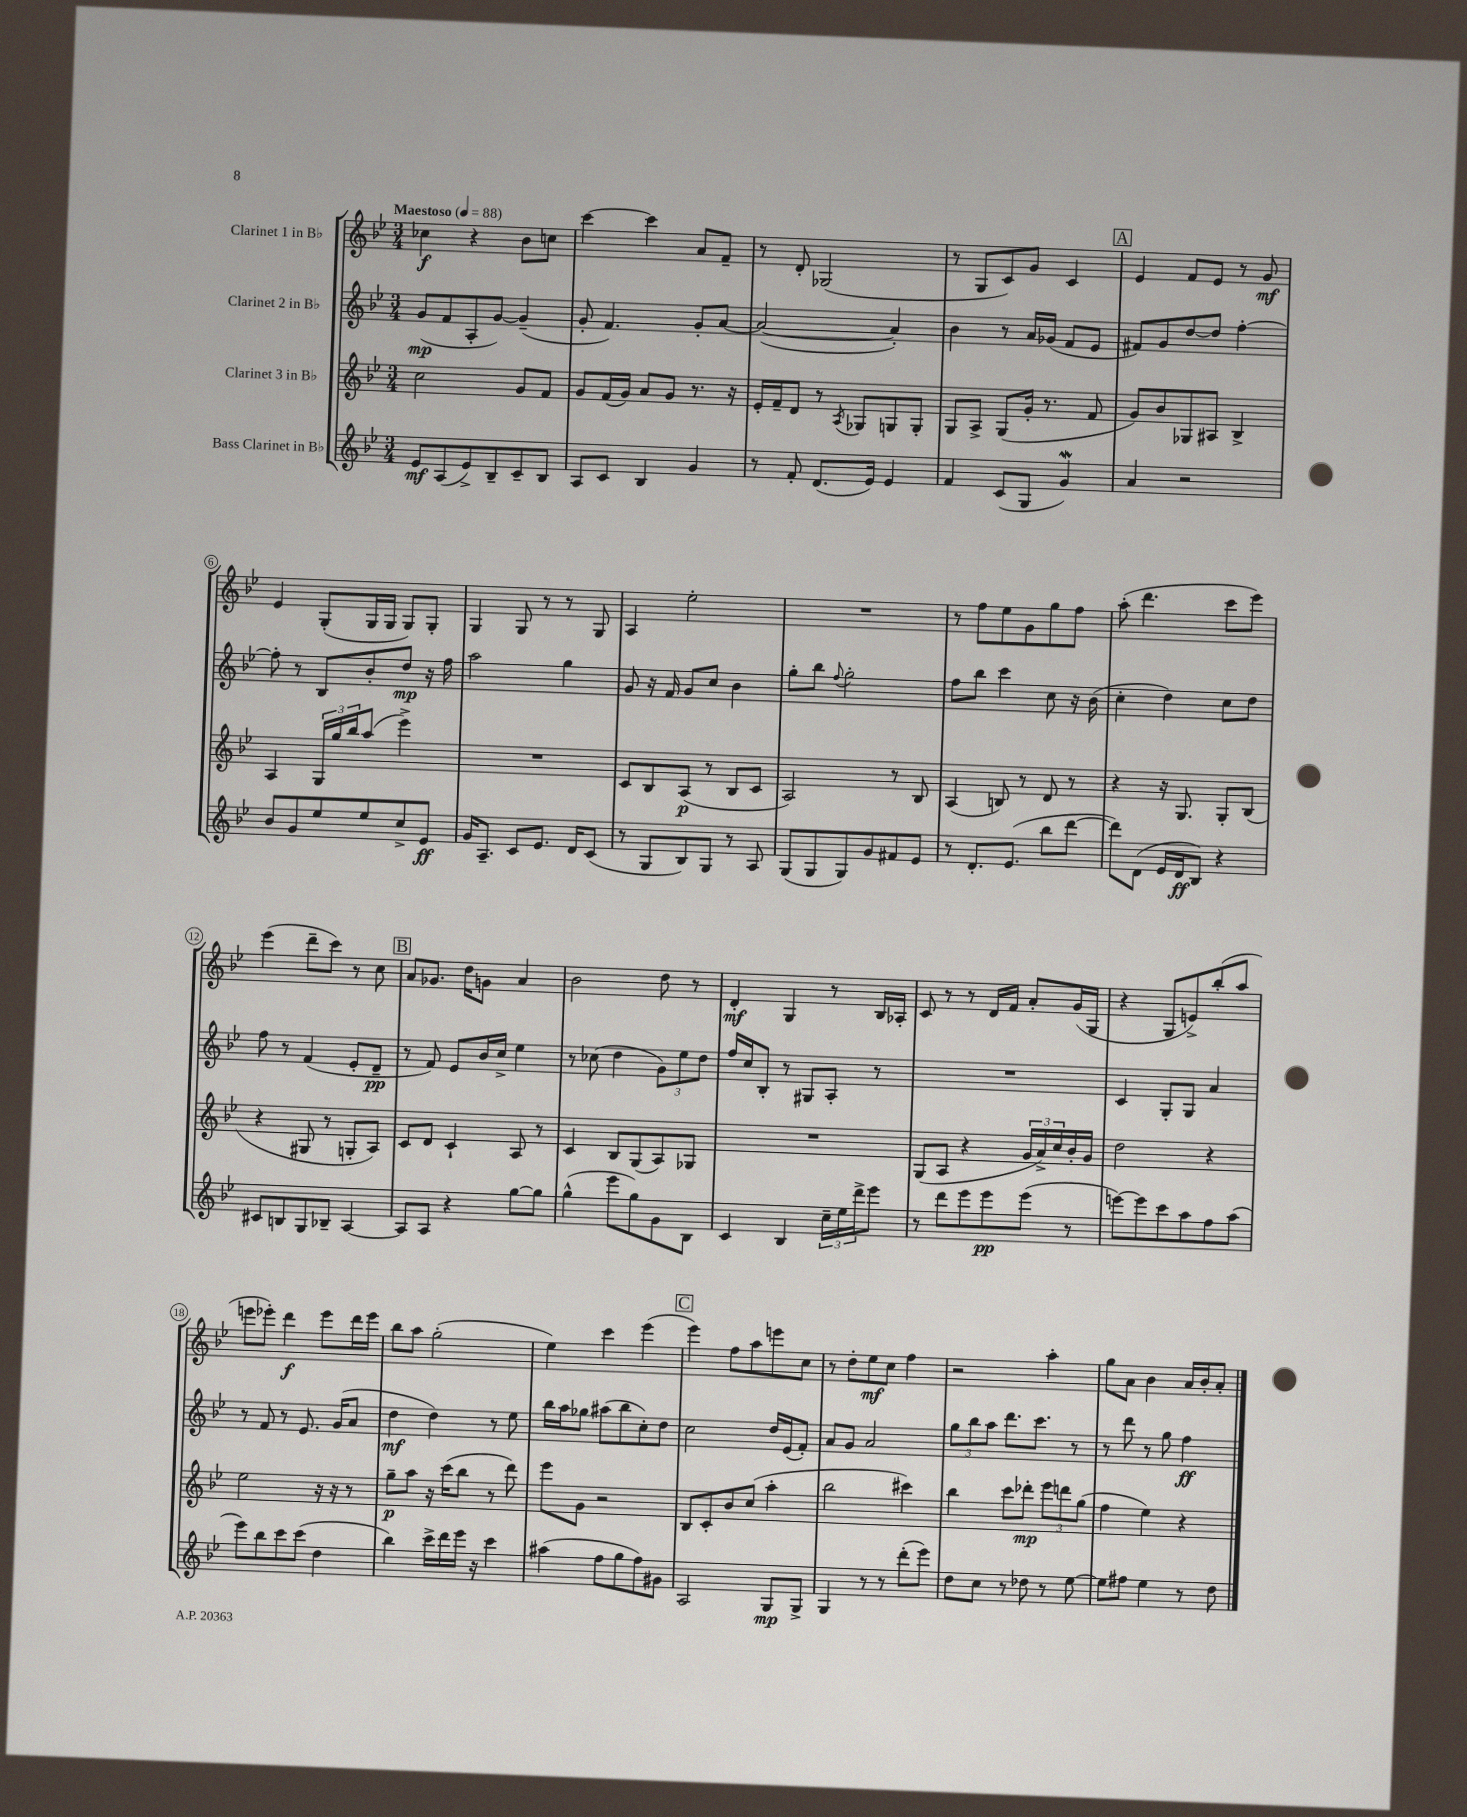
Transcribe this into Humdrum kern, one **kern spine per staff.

**kern	**dynam	**kern	**dynam	**kern	**dynam	**kern	**dynam
*part4	*part4	*part3	*part3	*part2	*part2	*part1	*part1
*staff4	*staff4	*staff3	*staff3	*staff2	*staff2	*staff1	*staff1
*I"Bass Clarinet in B♭	*	*I"Clarinet 3 in B♭	*	*I"Clarinet 2 in B♭	*	*I"Clarinet 1 in B♭	*
*clefG2	*	*clefG2	*	*clefG2	*	*clefG2	*
*k[b-e-]	*	*k[b-e-]	*	*k[b-e-]	*	*k[b-e-]	*
*M3/4	*	*M3/4	*	*M3/4	*	*M3/4	*
*MM88	*	*MM88	*	*MM88	*	*MM88	*
=1	=1	=1	=1	=1	=1	=1	=1
!	!	!	!	!	!	!LO:TX:a:B:t=Maestoso	!
8e-/L	mf	2cc\	.	(8g/L	mp	4cc-X\	f
(8A/	.	.	.	8f/	.	.	.
8e-^/)	.	.	.	8A'/	.	4r	.
8B-~/	.	.	.	[8g/J)	.	.	.
8c~/	.	8g/L	.	(4g~/]	.	8b-\L	.
8B-/J	.	8f/J	.	.	.	8ccn\J	.
=2	=2	=2	=2	=2	=2	=2	=2
8A/L	.	8g/L	.	8g'/	.	[4ccc\	.
8c/J	.	(16f/L	.	4.f/)	.	.	.
.	.	16g/JJ)	.	.	.	.	.
4B-/	.	8a/L	.	.	.	4ccc\]	.
.	.	8g/J	.	.	.	.	.
4g/	.	8.r	.	8g'/L	.	8a/L	.
.	.	.	.	[8a/J	.	8f~/J	.
.	.	16r	.	.	.	.	.
=3	=3	=3	=3	=3	=3	=3	=3
8r	.	16e-'/LL	.	(2a/_	.	8r	.
.	.	16f~/J	.	.	.	.	.
8f'/	.	8d/J	.	.	.	8d'/	.
(8.d/L	.	8r	.	.	.	(2G-X/	.
.	.	8qA/	.	.	.	.	.
.	.	8G-X/L	.	.	.	.	.
16e-/Jk)	.	.	.	.	.	.	.
4e-/	.	8Gn/	.	4a'/])	.	.	.
.	.	8G'/J	.	.	.	.	.
=4	=4	=4	=4	=4	=4	=4	=4
4f/	.	8G/L	.	4b-\	.	8r	.
.	.	8A^/J	.	.	.	8G/L	.
(8c/L	.	(8G/L	.	8r	.	8c/)	.
8G/J	.	16g'/Jk	.	16a/LL	.	8g/J	.
.	.	8.r	.	(16g-X/JJ	.	.	.
4gW/)	.	.	.	8f/L	.	4c/	.
.	.	8f/	.	8e-/J	.	.	.
!!LO:REH:place=s1:t=A
=5	=5	=5	=5	=5	=5	=5	=5
4a/	.	8g/L)	.	8f#X/L)	.	4e-/	.
.	.	8b-/	.	8g/	.	.	.
2r	.	8G-X/	.	[8dd/	.	8f/L	.
.	.	8A#X/J	.	8dd/J]	.	8e-/J	.
.	.	4B-^/	.	[4ff'\	.	8r	.
.	.	.	.	.	.	8g/	mf
!!LO:LB:g=z
=6	=6	=6	=6	=6	=6	=6	=6
8b-/L	.	4A/	.	8ff'\]	.	4e-/	.
8g/	.	.	.	8r	.	.	.
8ee-/	.	24G/LL	.	8B-/L	.	(8G'/L	.
.	.	24gg/	.	.	.	.	.
.	.	24bb-/J	.	.	.	.	.
8ee-/	.	(8aa/J	.	8b-'/	.	16G/L	.
.	.	.	.	.	.	16G/JJ	.
8cc^/	.	4eee-^\)	.	8dd/J	mp	8G/L)	.
8e-/J	ff	.	.	16r	.	8G'/J	.
.	.	.	.	16ff\	.	.	.
=7	=7	=7	=7	=7	=7	=7	=7
16g/KL	.	2.r	.	2aa\	.	4G/	.
8.A~/J	.	.	.	.	.	.	.
8c/L	.	.	.	.	.	8G/	.
8.e-/J	.	.	.	.	.	8r	.
.	.	.	.	4gg\	.	8r	.
16d/KL	.	.	.	.	.	.	.
(8c/J	.	.	.	.	.	8G/	.
=8	=8	=8	=8	=8	=8	=8	=8
8r	.	8c/L	.	8g/	.	4A/	.
8G/L	.	8B-/	.	16r	.	.	.
.	.	.	.	16f/	.	.	.
8B-/)	.	(8A/J	p	8g/L	.	2ee-'\	.
8G/J	.	8r	.	8cc/J	.	.	.
8r	.	8B-/L	.	4b-\	.	.	.
8A/	.	8c/J	.	.	.	.	.
=9	=9	=9	=9	=9	=9	=9	=9
(8G/L	.	2A/)	.	8gg'\L	.	2.r	.
8G/	.	.	.	8bb-\J	.	.	.
.	.	.	.	8qqff/	.	.	.
8G/)	.	.	.	2gg'\	.	.	.
8g/	.	.	.	.	.	.	.
8f#X/	.	8r	.	.	.	.	.
8e-/J	.	8B-/	.	.	.	.	.
=10	=10	=10	=10	=10	=10	=10	=10
8r	.	(4A/	.	8ff\L	.	8r	.
8.d'/L	.	.	.	8bb-\J	.	8ff\L	.
.	.	8Bn/)	.	4ccc\	.	8ee-\	.
(8.e-/J	.	.	.	.	.	.	.
.	.	8r	.	.	.	8g\	.
8bb-\L	.	8d/	.	8cc\	.	8gg\	.
[8ddd\J	.	8r	.	16r	.	8ff\J	.
.	.	.	.	(16b-\	.	.	.
=11	=11	=11	=11	=11	=11	=11	=11
8ddd\L])	.	4r	.	4cc'\	.	(8aa'\	.
(8d\J	.	.	.	.	.	4.ddd\	.
16e-/LL	.	16r	.	4dd\)	.	.	.
16d/J	ff	8.G/	.	.	.	.	.
8B-/J)	.	.	.	.	.	.	.
4r	.	8G'/L	.	8cc\L	.	8ccc\L	.
.	.	(8B-/J	.	8dd\J	.	8eee-\J)	.
!!LO:LB:g=z
=12	=12	=12	=12	=12	=12	=12	=12
8c#X/L	.	4r	.	8ff\	.	(4eee-\	.
8Bn/	.	.	.	8r	.	.	.
8G/	.	8G#X/	.	(4f/	.	8ddd~\L	.
8B-X~/J	.	8r	.	.	.	8ccc\J)	.
[4A/	.	8Gn'/L	.	8e-'/L	.	8r	.
.	.	8A/J)	.	8d~/J	pp	8cc\	.
!!LO:REH:place=s1:t=B
=13	=13	=13	=13	=13	=13	=13	=13
8A/L]	.	8c/L	.	8r	.	8a/L	.
8A/J	.	8d/J	.	8f/)	.	8.g-X/J	.
4r	.	4c`/	.	8e-/L	.	.	.
.	.	.	.	.	.	16dd\KL	.
.	.	.	.	16b-/L	.	8gn\J	.
.	.	.	.	16cc^/JJ	.	.	.
[8gg\L	.	8A/	.	4ee-\	.	4a/	.
8gg\J]	.	8r	.	.	.	.	.
=14	=14	=14	=14	=14	=14	=14	=14
(4gg^^\	.	4c/	.	8r	.	2b-\	.
.	.	.	.	(8cc-X\	.	.	.
8eee-\L	.	8B-/L	.	4dd\	.	.	.
8gg\)	.	(8G/	.	.	.	.	.
8g\	.	8A/)	.	12g\L)	.	8dd\	.
.	.	.	.	12ee-\	.	.	.
8B-\J	.	8G-X/J	.	.	.	8r	.
.	.	.	.	12dd\J	.	.	.
=15	=15	=15	=15	=15	=15	=15	=15
4c/	.	2.r	.	16ff/LL	.	4d'/	mf
.	.	.	.	16cc/J	.	.	.
.	.	.	.	8B-'/J	.	.	.
4B-/	.	.	.	8r	.	4G/	.
.	.	.	.	8G#X/L	.	.	.
24cc~\LL	.	.	.	8A'/J	.	8r	.
24ee-\	.	.	.	.	.	.	.
24ddd^\J	.	.	.	.	.	.	.
8eee-\J	.	.	.	8r	.	16B-/LL	.
.	.	.	.	.	.	16A-X'/JJ	.
=16	=16	=16	=16	=16	=16	=16	=16
8r	.	(8G/L	.	2.r	.	8c/	.
8ddd\L	.	8A/J	.	.	.	8r	.
8eee-\	.	4r	.	.	.	8r	.
8eee-\	pp	.	.	.	.	16d/LL	.
.	.	.	.	.	.	16f/JJ	.
(8eee-\J	.	24g/LL	.	.	.	8a'/L	.
.	.	24a^/)	.	.	.	.	.
.	.	24cc/	.	.	.	.	.
8r	.	16b-'/	.	.	.	(16g/L	.
.	.	16g/JJ	.	.	.	16G/JJ	.
=17	=17	=17	=17	=17	=17	=17	=17
[8eeen\L)	.	2dd\	.	4c/	.	4r	.
8eee\]	.	.	.	.	.	.	.
8ccc\	.	.	.	8G'/L	.	8G/L	.
8aa\	.	.	.	8G/J	.	8en^/)	.
8ff\	.	4r	.	4a/	.	(8bb-'/	.
(8aa\J	.	.	.	.	.	8aa/J	.
!!LO:LB:g=z
=18	=18	=18	=18	=18	=18	=18	=18
8eee-\L)	.	2ee-\	.	8r	.	8eeen\L	.
8bb-\	.	.	.	8f/	.	8eee-X'\J)	.
8ccc\	.	.	.	8r	.	4ddd\	f
(8ccc\J	.	.	.	8.e-/	.	.	.
4dd\	.	16r	.	.	.	8eee-\L	.
.	.	16r	.	(16g/KL	.	.	.
.	.	8r	.	8a/J	.	16ddd\L	.
.	.	.	.	.	.	16eee-\JJ	.
=19	=19	=19	=19	=19	=19	=19	=19
4bb-\)	.	8gg~\L	p	4dd\	mf	8bb-\L	.
.	.	8aa\J	.	.	.	8aa\J	.
16ccc^\LL	.	16r	.	4dd\)	.	(2gg'\	.
16ddd\	.	(16ccc\KL	.	.	.	.	.
16eee-\JJ	.	8bb-\J	.	.	.	.	.
16r	.	.	.	.	.	.	.
4ccc\	.	8r	.	8r	.	.	.
.	.	8ddd\)	.	8ee-\	.	.	.
=20	=20	=20	=20	=20	=20	=20	=20
(4aa#X\	.	8eee-\L	.	16bb-\LL	.	4ee-\)	.
.	.	.	.	16aa\J	.	.	.
.	.	8g\J	.	8gg-X\J	.	.	.
8ff\L	.	2r	.	(8aa#X\L	.	4ccc\	.
8gg\	.	.	.	8bb-\	.	.	.
8ff\)	.	.	.	8cc'\)	.	(4eee-\	.
8g#X\J	.	.	.	8dd\J	.	.	.
!!LO:REH:place=s1:t=C
=21	=21	=21	=21	=21	=21	=21	=21
2A/	.	8B-/L	.	2cc\	.	4eee-\)	.
.	.	8c'/	.	.	.	.	.
.	.	8b-/	.	.	.	8ff\L	.
.	.	(8cc/J	.	.	.	8aa\	.
8G/L	mp	4aa'\	.	16dd/LL	.	8eeen\	.
.	.	.	.	(16e-/J	.	.	.
8G^/J	.	.	.	8f'/J)	.	8cc\J	.
=22	=22	=22	=22	=22	=22	=22	=22
4G/	.	2bb-\	.	8a/L	.	8r	.
.	.	.	.	8g/J	.	8dd'\L	.
8r	.	.	.	2a/	.	8ee-\	mf
8r	.	.	.	.	.	8cc\J	.
(8ddd'\L	.	4ccc#X\)	.	.	.	4ff\	.
8eee-\J)	.	.	.	.	.	.	.
=23	=23	=23	=23	=23	=23	=23	=23
8dd\L	.	4bb-\	.	12gg\L	.	2r	.
.	.	.	.	12bb-\	.	.	.
8cc\J	.	.	.	.	.	.	.
.	.	.	.	12aa\J	.	.	.
8r	.	8ccc\L	.	8.ddd\L	.	.	.
8dd-X\	.	8ddd-X'\J	mp	.	.	.	.
.	.	.	.	8.ccc\J	.	.	.
8r	.	12eee-\L	.	.	.	4aa'\	.
.	.	12dddn\	.	.	.	.	.
[8ee-\	.	.	.	8r	.	.	.
.	.	(12gg\J	.	.	.	.	.
=24	=24	=24	=24	=24	=24	=24	=24
8ee-\L]	.	4ff\	.	8r	.	8gg\L	.
8ff#X\J	.	.	.	8ddd\	.	8a\J	.
4ee-\	.	4ee-\)	.	8r	.	4b-\	.
.	.	.	.	8gg\	.	.	.
8r	.	4r	.	4ff\	ff	16a/LL	.
.	.	.	.	.	.	16b-'/J	.
8dd\	.	.	.	.	.	8a'/J	.
==	==	==	==	==	==	==	==
*-	*-	*-	*-	*-	*-	*-	*-
